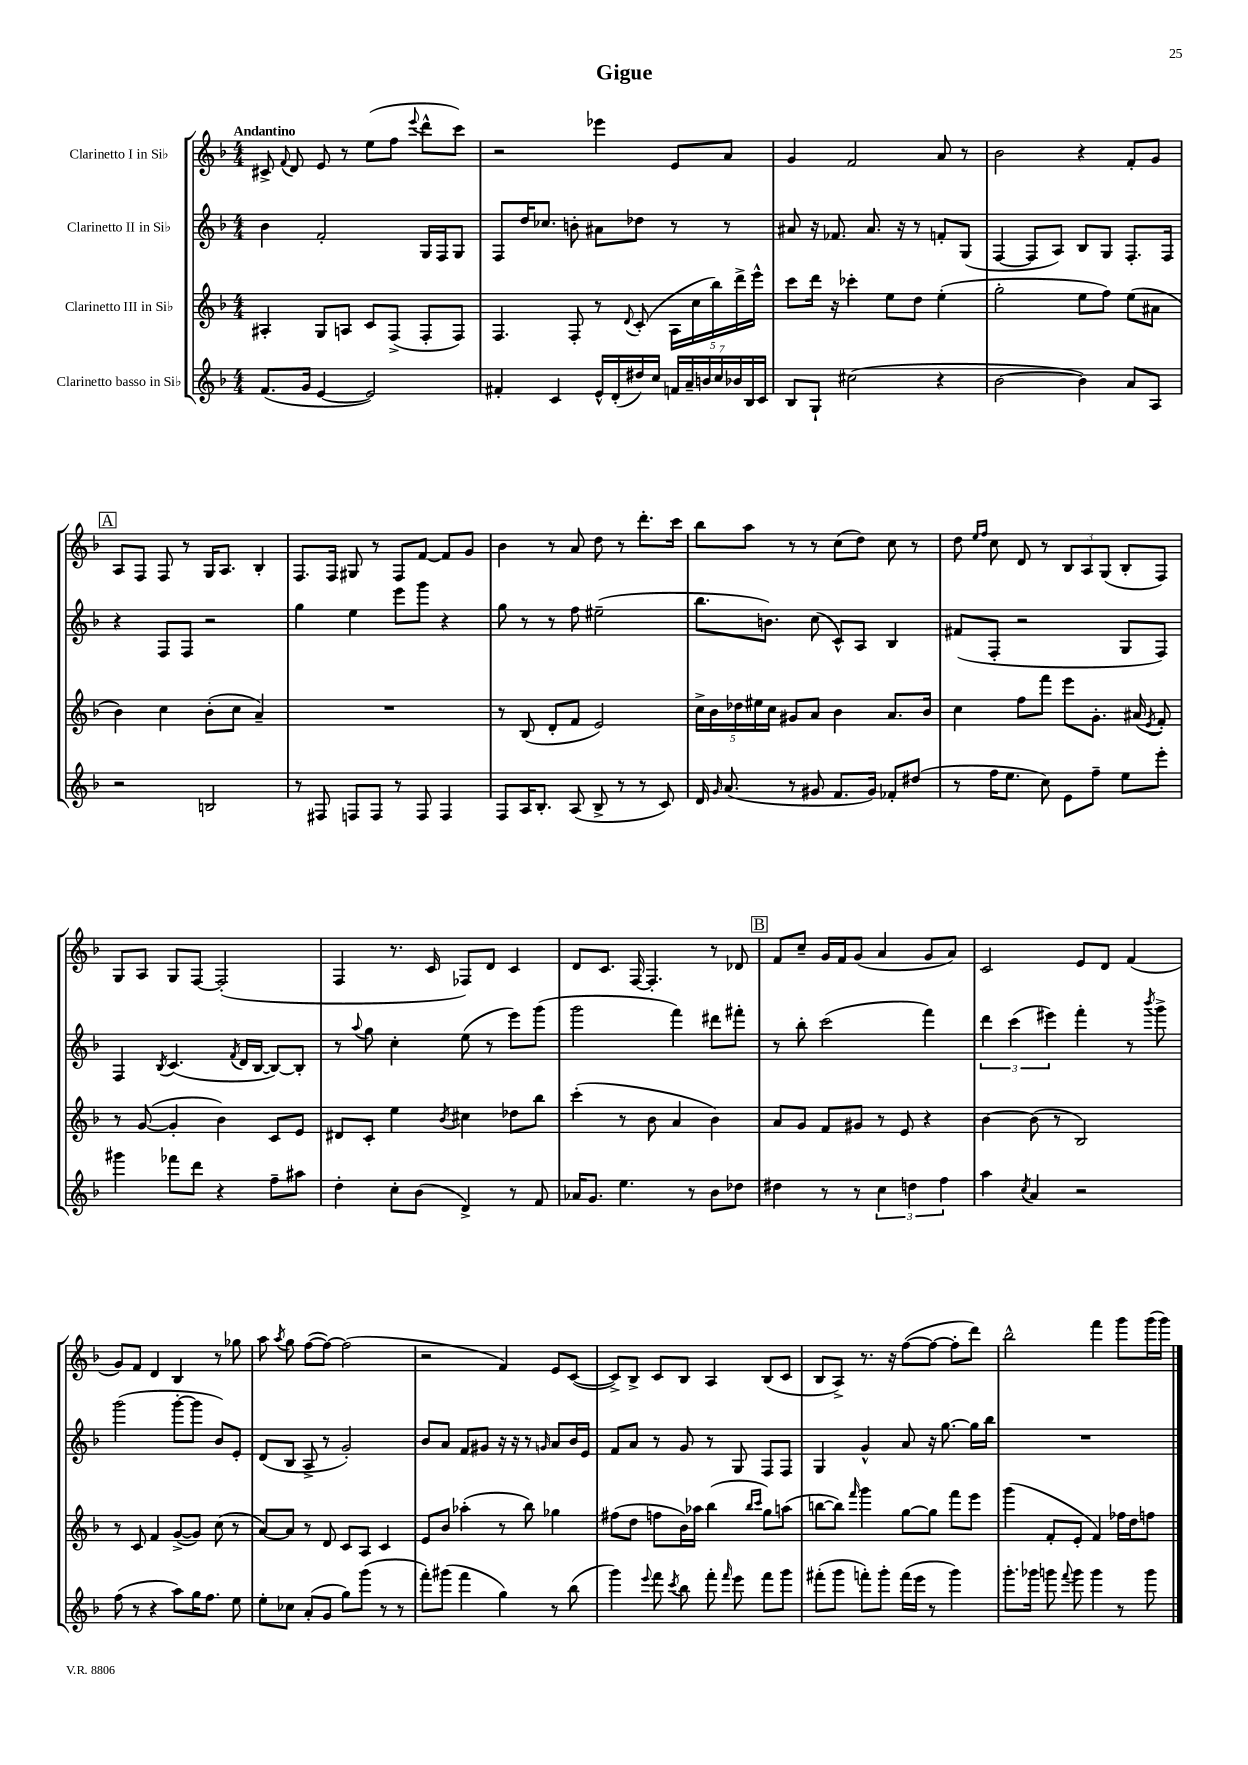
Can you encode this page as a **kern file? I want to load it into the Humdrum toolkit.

**kern	**kern	**kern	**kern
*staff4	*staff3	*staff2	*staff1
*clefG2	*clefG2	*clefG2	*clefG2
*k[b-]	*k[b-]	*k[b-]	*k[b-]
*M4/4	*M4/4	*M4/4	*M4/4
(8.f	4A#'	4b-	8c#^
.	.	.	8qqf
.	.	.	8d
16g	.	.	.
[4e	8G	2f'	8e
.	8A	.	8r
2e])	8c	.	(8ee
.	(8F^	.	8ff
.	.	.	8qqeee
.	8F'	16G	8ddd^^
.	.	16F	.
.	8F)	8G	8ccc)
=	=	=	=
4f#'	4.F	8F	2r
.	.	16dd	.
.	.	8.cc-	.
4c	.	.	.
.	8F'	8b'	.
16e^^	8r	8a#	4eee-
(16d'	.	.	.
.	8qqd	.	.
16dd#)	(8c'	8dd-	.
16cc	.	.	.
28f	20A	8r	8e
28a~	.	.	.
.	20cc	.	.
28b	.	.	.
.	20bb-)	.	.
28cc	.	.	.
.	.	8r	8a
28b-	.	.	.
.	20ddd^	.	.
28B-	.	.	.
.	20eee^^	.	.
28c	.	.	.
=	=	=	=
8B-	8ccc	8a#	4g
8G`	16ddd	16r	.
.	16r	8.f-	.
(2cc#	4ccc-'	.	2f
.	.	8.a#	.
.	8ee	.	.
.	.	16r	.
.	8dd	8r	.
4r	(4ee'	8f'	8a
.	.	(8G	8r
=	=	=	=
[2b-	2gg'	[4F	2b-
.	.	8F]	.
.	.	8A)	.
4b-])	8ee	8B-	4r
.	8ff)	8G	.
8a	(8ee	8.F'	8f'
8A	8a#	.	8g
.	.	16F	.
=	=	=	=
2r	4b-)	4r	8A
.	.	.	8F
.	4cc	8F	8F
.	.	8F	8r
2B	(8b-'	2r	16G
.	.	.	8.A
.	8cc	.	.
.	4a~)	.	4B-'
=	=	=	=
8r	1r	4gg	8.F
8F#	.	.	.
.	.	.	16F
8F	.	4ee	8G#
8F	.	.	8r
8r	.	8eee	8F
8F	.	8ggg	[8f
4F	.	4r	8f]
.	.	.	8g
=	=	=	=
8F	8r	8gg	4b-
16A	(8B-	8r	.
8.B-'	.	.	.
.	8d'	8r	8r
(8A	8f	8ff	8a
8B-^	2e)	(2ee#~	8dd
8r	.	.	8r
8r	.	.	8.ddd'
8c)	.	.	.
.	.	.	16ccc
=	=	=	=
16d	20cc^	8.bb-	8bb-
.	20b-	.	.
16qqg	.	.	.
(8.a	.	.	.
.	20dd-	.	.
.	.	.	8aa
.	20ee#	.	.
.	.	8.b)	.
.	20cc	.	.
8r	8g#	.	8r
8g#	8a	(8cc	8r
8.f	4b-	8c^^)	(8cc
.	.	8A	8dd)
16g#)	.	.	.
8f-'	8.a	4B-	8cc
(8dd#	.	.	8r
.	16b-	.	.
=	=	=	=
8r	4cc	(8f#	8dd
.	.	.	16qqee
.	.	.	16qqff
16ff	.	8F'	8cc
8.ee	.	.	.
.	8ff	2r	8d
8cc)	8fff	.	8r
8e	8eee	.	12B-
.	.	.	12A
8ff~	8.g'	.	.
.	.	.	(12G
8ee	.	8G	8B-'
.	(16a#	.	.
.	8qe	.	.
8eee'	8f')	8F)	8F)
=	=	=	=
4ggg#	8r	4F	8G
.	([8g	.	8A
.	.	8qB-	.
8fff-	4g']	(4.c	8G
8ddd	.	.	[8F
4r	4b-)	.	(2F']
.	.	8qf	.
.	.	16d	.
.	.	[16B-	.
8ff~	8c	8B-_)	.
8aa#	8e	8B-']	.
=	=	=	=
4dd'	8d#	8r	4F
.	.	8qqaa	.
.	8c'	8gg	.
8cc'	4ee	4cc'	8.r
(8b-	.	.	.
.	.	.	16c
.	8qb-	.	.
4d^)	4cc#	(8ee	8F-)
.	.	8r	8d
8r	8dd-	8eee)	4c
8f	8bb-	(8ggg	.
=	=	=	=
16a-	(4ccc'	2ggg	8d
8.g	.	.	.
.	.	.	8.c
4.ee	8r	.	.
.	.	.	[16F
.	8b-	.	4.F']
.	4a	4fff)	.
8r	.	.	.
8b-	4b-)	8ddd#	8r
8dd-	.	8fff#'	8d-
=	=	=	=
4dd#	8a	8r	8f
.	8g	8bb-'	8cc~
8r	8f	(2ccc	16g
.	.	.	16f
8r	8g#	.	(8g
6cc	8r	.	4a
.	8e	.	.
6dd	.	.	.
.	4r	4fff)	8g
6ff	.	.	.
.	.	.	8a)
=	=	=	=
4aa	[4b-	6ddd	2c
.	.	(6ccc	.
8qcc	.	.	.
4a	(8b-]	.	.
.	.	6eee#)	.
.	8r	.	.
2r	2B-)	4fff'	8e
.	.	.	8d
.	.	8r	(4f
.	.	8qbbb-	.
.	.	8ggg^	.
=	=	=	=
(8ff	8r	(2ggg	8g)
8r	8c	.	8f
4r	4f	.	4d
8aa)	([8g^	[8ggg'	4B-
16gg	8g])	8ggg]	.
8.ff	.	.	.
.	(8cc	8b-)	8r
8ee	8r	8e'	8gg-
=	=	=	=
8ee'	[8a)	(8d	8aa
.	.	.	8qaa
8cc-	8a]	8B-	8gg
(8a'	8r	8A^	([8ff
8g	8d	8r	8ff_)
8gg)	8c	2g')	(2ff]
(8ggg	8A	.	.
8r	4c	.	.
8r	.	.	.
=	=	=	=
8fff')	8e	8b-	2r
(8ggg#	8b-	8a	.
4fff	(4aa-'	8f	.
.	.	8g#	.
4gg)	8r	16r	4f)
.	.	16r	.
.	8bb-)	8r	.
.	.	16qqg	.
8r	4gg-	8a	8e
(8bb-	.	16b-	([8c
.	.	16e	.
=	=	=	=
4ggg)	(8ff#	8f	8c^])
.	8dd	8a	8B-^
8qqeee	.	.	.
8fff	8ff	8r	8c
8qccc	.	.	.
8bb-	16b-)	8g	8B-
.	16aa-	.	.
8fff'	(4bb-	8r	4A
16qqfff	.	.	.
8eee	.	8G	.
.	16qqbb-	.	.
.	16qqccc	.	.
8fff	8gg)	8F	(8B-
8ggg	(8aa	8F	8c
=	=	=	=
(8fff#'	[8bb	4G	8B-
8ggg	8bb])	.	8A^)
.	16qqfff	.	.
8fff')	4ggg	4g^^	8.r
8ggg'	.	.	.
.	.	.	16r
(16fff	[8gg	8a	([8ff
16eee	.	.	.
8r	8gg]	16r	8ff_
.	.	[8.gg	.
4ggg)	8fff	.	8ff']
.	8eee	16gg]	8ddd)
.	.	16bb-	.
=	=	=	=
8.ggg'	(4ggg	1r	2bb-^^
16ggg-	.	.	.
8ggg	8f'	.	.
8qqfff	.	.	.
8ggg	8e'	.	.
4ggg	4f)	.	4fff
8r	16ff-	.	8ggg
.	16dd	.	.
8ggg	8ff	.	(16ggg
.	.	.	16ggg)
==	==	==	==
*-	*-	*-	*-
